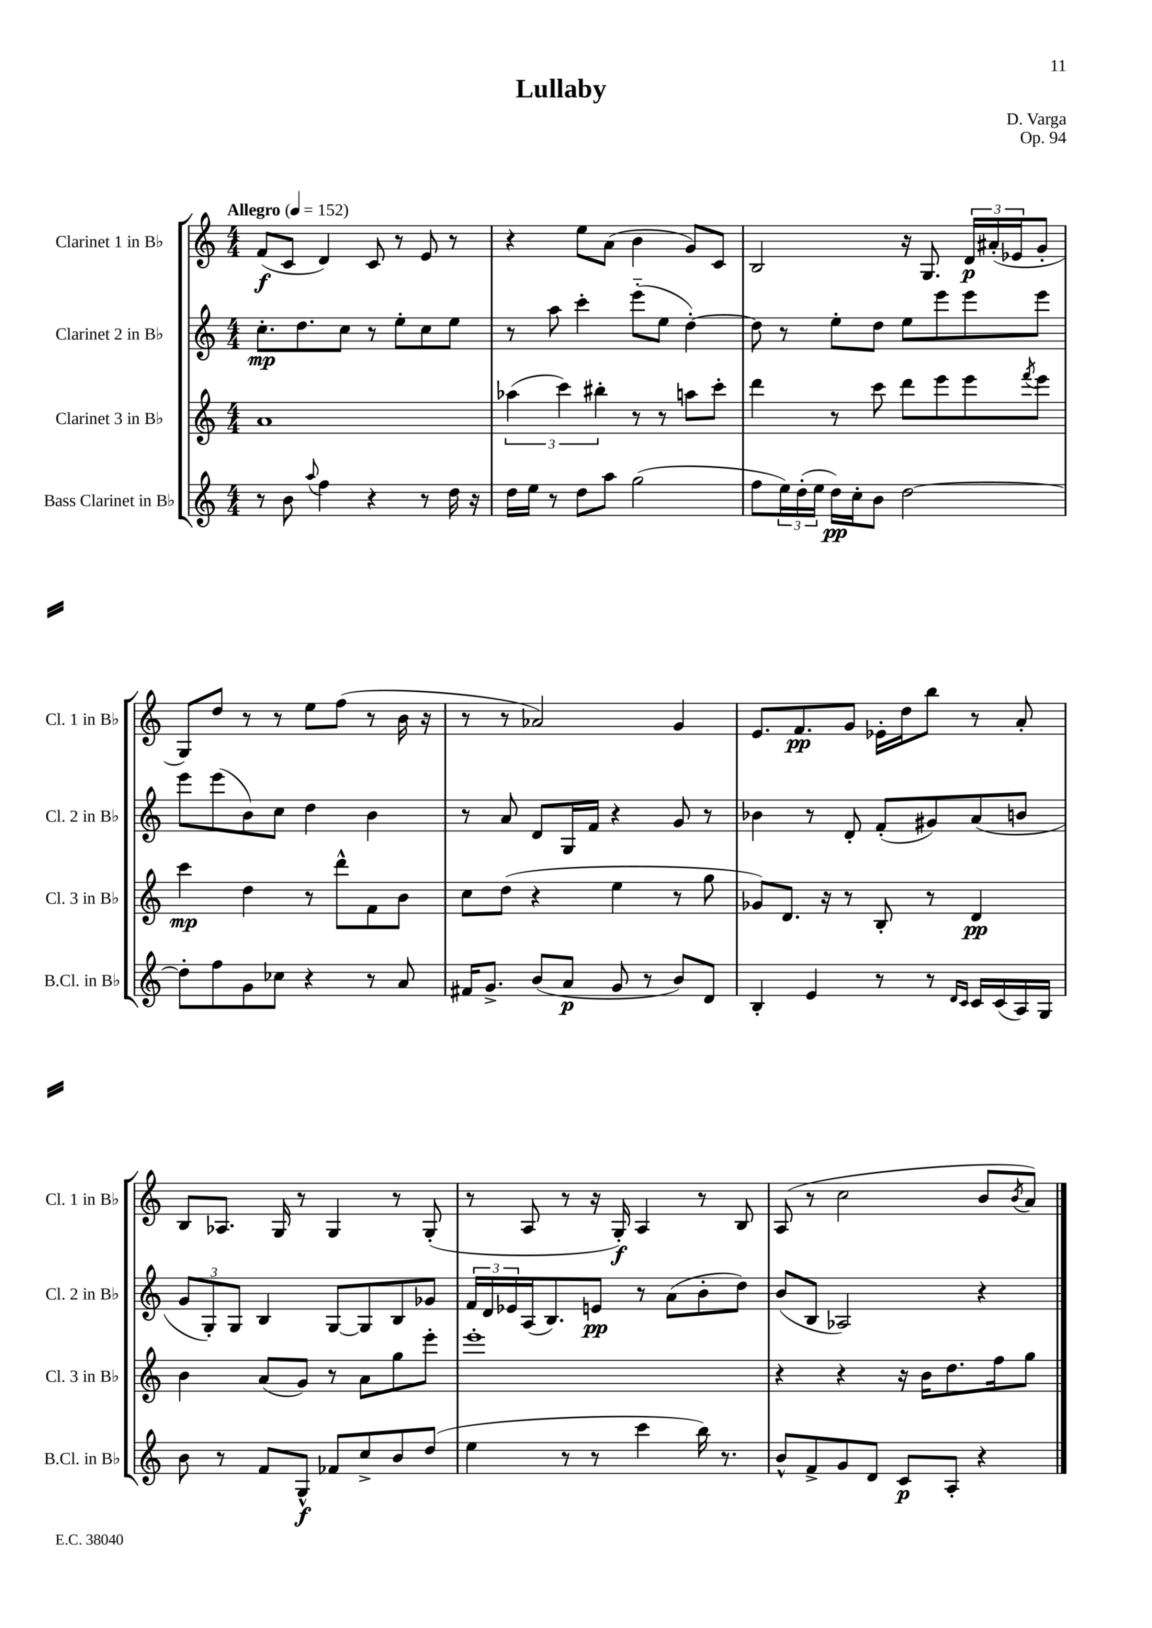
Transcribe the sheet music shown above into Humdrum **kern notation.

**kern	**kern	**kern	**kern
*staff4	*staff3	*staff2	*staff1
*clefG2	*clefG2	*clefG2	*clefG2
*k[]	*k[]	*k[]	*k[]
*M4/4	*M4/4	*M4/4	*M4/4
*MM152	*MM152	*MM152	*MM152
8r	1a	8.cc'	(8f
8b	.	.	8c
.	.	8.dd	.
8qqaa	.	.	.
4ff	.	.	4d)
.	.	8cc	.
4r	.	8r	8c
.	.	8ee'	8r
8r	.	8cc	8e
16dd	.	8ee	8r
16r	.	.	.
=	=	=	=
16dd	(6aa-	8r	4r
16ee	.	.	.
8r	.	8aa	.
.	6ccc)	.	.
8dd	.	4ccc'	8ee
.	6bb#'	.	.
8aa	.	.	(8a
(2gg	8r	(8eee'~	4b
.	8r	8ee	.
.	8aa	[4dd')	8g)
.	8ccc'	.	8c
=	=	=	=
8ff	4ddd	8dd]	2B
24ee)	.	8r	.
(24dd'	.	.	.
24ee	.	.	.
16dd)	8r	8ee'	.
16cc'	.	.	.
8b	8ccc	8dd	.
[2dd	8ddd	8ee	16r
.	.	.	8.G
.	8eee	8eee	.
.	8eee	8eee	24d
.	.	.	(24a#'
.	.	.	24e-
.	8qfff	.	.
.	8eee	8eee	8g'
=	=	=	=
8dd']	4ccc	8eee	8G)
8ff	.	(8eee	8dd
8g	4dd	8b)	8r
8cc-	.	8cc	8r
4r	8r	4dd	8ee
.	8ddd^^	.	(8ff
8r	8f	4b	8r
8a	8b	.	16b
.	.	.	16r
=	=	=	=
16f#	8cc	8r	8r
8.g^	.	.	.
.	(8dd	8a	8r
(8b	4r	8d	2a-)
8a	.	16G	.
.	.	16f	.
8g	4ee	4r	.
8r	.	.	.
8b)	8r	8g	4g
8d	8gg	8r	.
=	=	=	=
4B'	8g-)	4b-	8.e
.	8.d	.	.
.	.	.	8.f
4e	.	8r	.
.	16r	.	.
.	8r	8d'	8g
8r	8B'	(8f'	16e-'
.	.	.	16dd
8r	8r	8g#)	8bb
16qqd	.	.	.
16qqc	.	.	.
16c	4d	(8a	8r
(16c	.	.	.
16A)	.	8b	8a'
16G	.	.	.
=	=	=	=
8b	4b	12g	8B
.	.	12G')	.
8r	.	.	8.A-
.	.	12G	.
8f	(8a	4B	.
.	.	.	16G
8G^^	8g)	.	8r
8f-	8r	[8G	4G
8cc^	8a	8G]	.
8b	8gg	8B	8r
(8dd	8eee'	8g-	(8G'
=	=	=	=
4ee	1eee'	24f	8r
.	.	24d	.
.	.	24e-	.
.	.	(16A	8A
.	.	8.B)	.
8r	.	.	8r
8r	.	8e	16r
.	.	.	16G')
4ccc	.	8r	4A
.	.	(8a	.
16bb)	.	8b'	8r
8.r	.	.	.
.	.	8dd)	8B
=	=	=	=
8b^^	4r	(8b	(8A
8f^	.	8B	8r
8g	4r	2A-)	2cc
8d	.	.	.
8c	16r	.	.
.	16b	.	.
8A'	8.dd	.	.
4r	.	4r	8b
.	16ff	.	.
.	.	.	8qb
.	8gg	.	8a)
==	==	==	==
*-	*-	*-	*-
